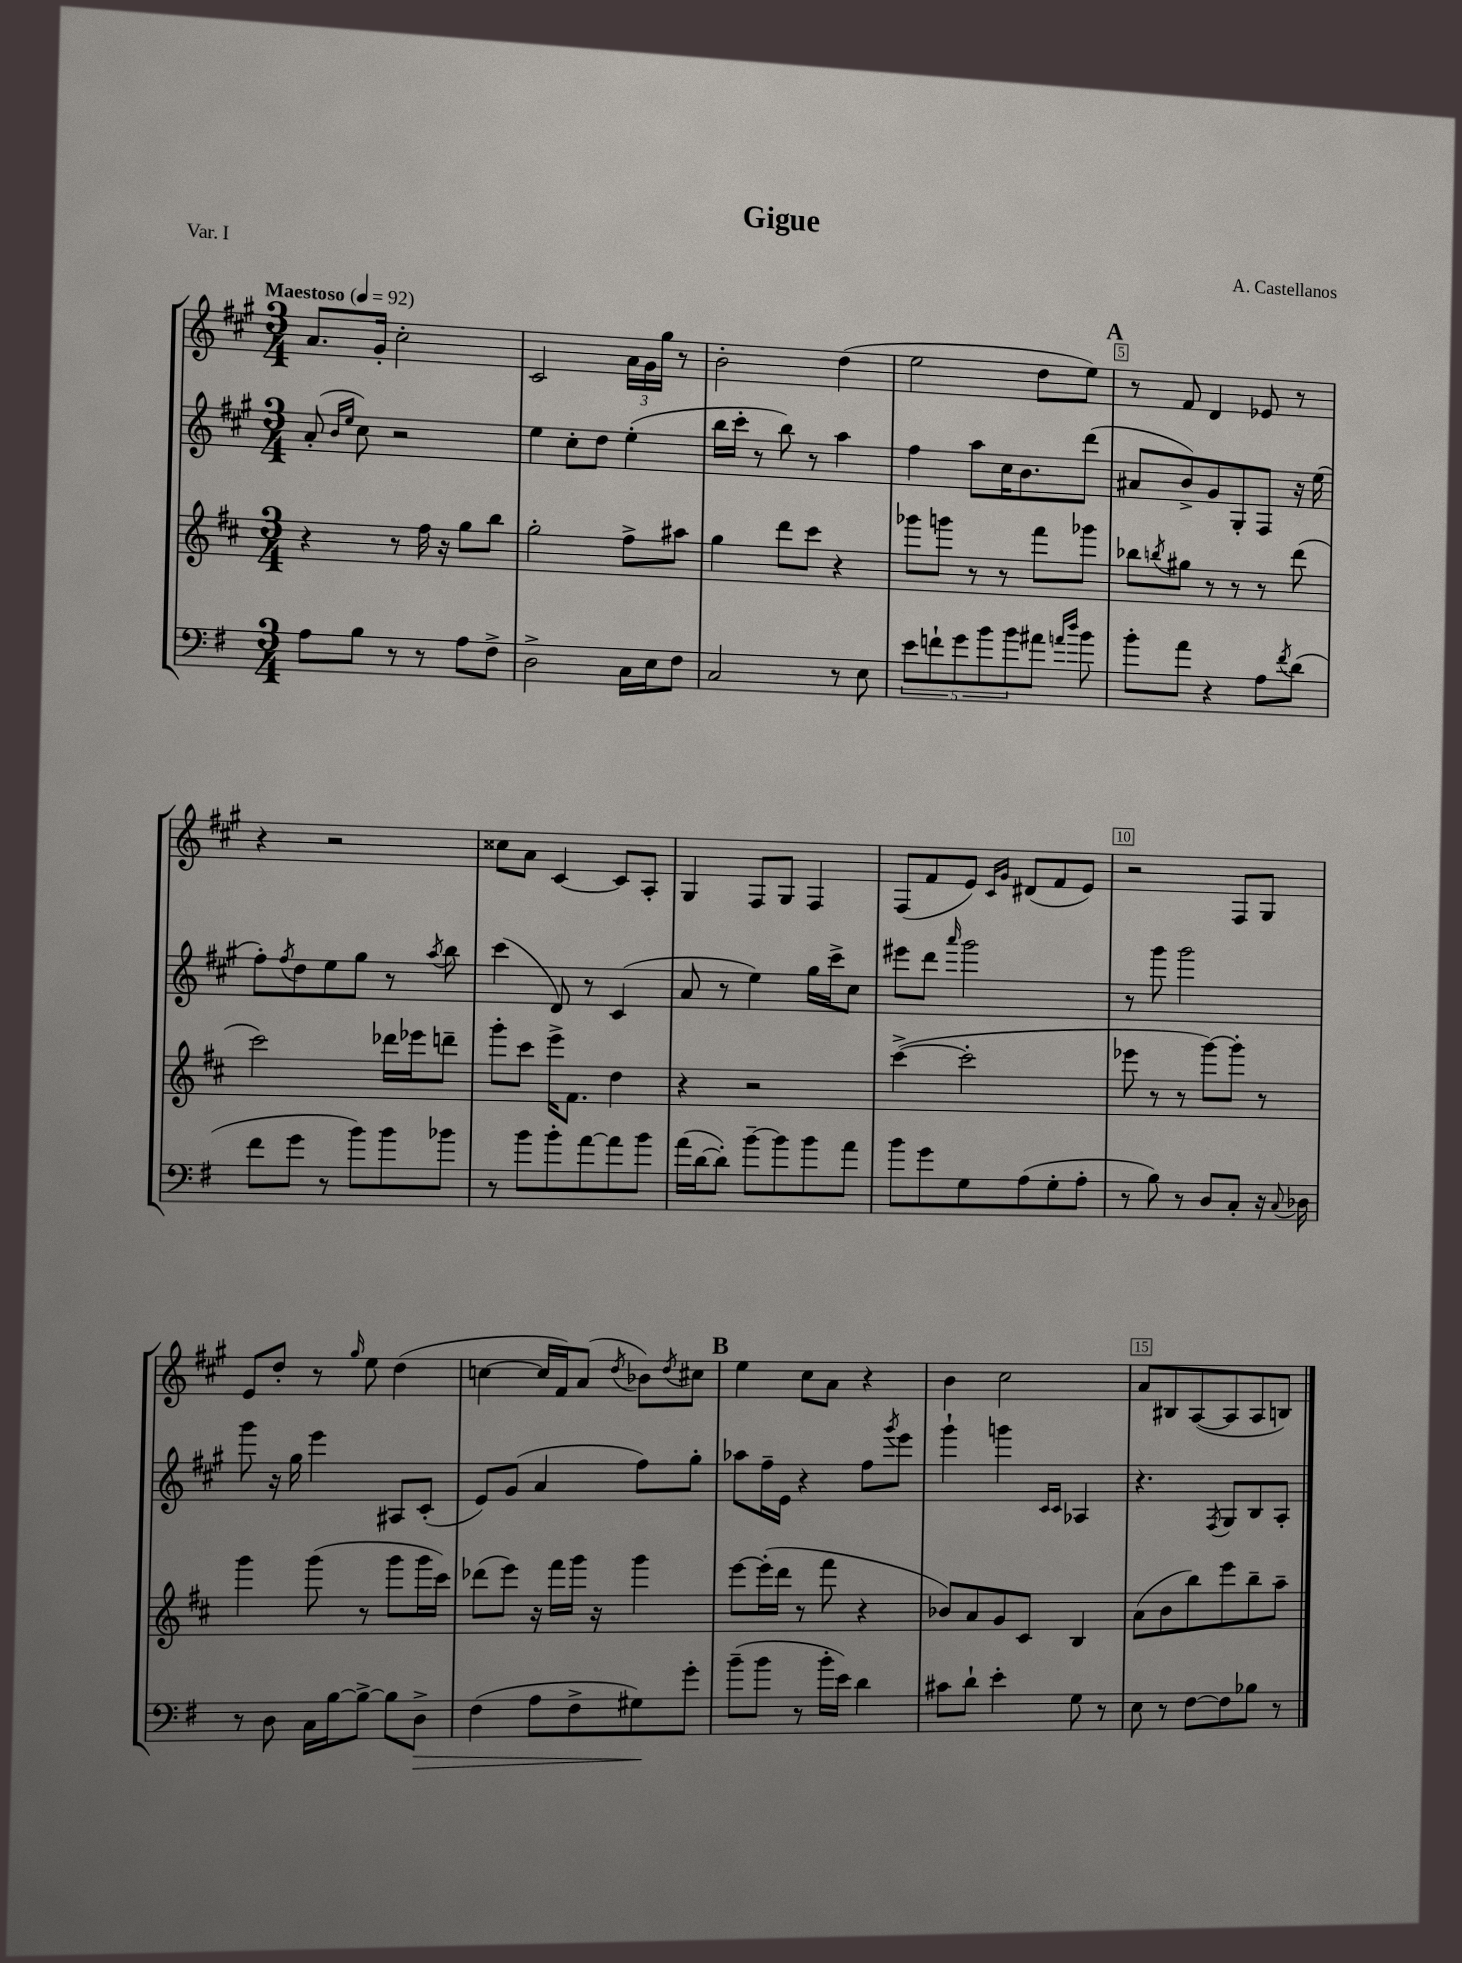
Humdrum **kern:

**kern	**dynam	**kern	**kern	**kern
*part4	*part4	*part3	*part2	*part1
*staff4	*staff4	*staff3	*staff2	*staff1
*clefF4	*	*clefG2	*clefG2	*clefG2
*k[f#]	*	*k[f#c#]	*k[f#c#g#]	*k[f#c#g#]
*M3/4	*	*M3/4	*M3/4	*M3/4
*MM92	*	*MM92	*MM92	*MM92
=1	=1	=1	=1	=1
!	!	!	!	!LO:TX:a:B:t=Maestoso
8A\L	.	4r	(8a'/	8.a/L
.	.	.	16qqb/LL	.
.	.	.	16qqee/JJ	.
8B\J	.	.	8cc#\)	.
.	.	.	.	16g#'/Jk
8r	.	8r	2r	2cc#'\
8r	.	16ff#\	.	.
.	.	16r	.	.
8A\L	.	8gg\L	.	.
8F#^\J	.	8bb\J	.	.
=2	=2	=2	=2	=2
2D^\	.	2gg'\	4ee\	2c#/
.	.	.	8cc#'\L	.
.	.	.	8dd\J	.
16C\LL	.	8ff#^\L	(4ee'\	24a\LL
.	.	.	.	24g#\
16E\J	.	.	.	.
.	.	.	.	24gg#\JJ
8F#\J	.	8aa#X\J	.	8r
=3	=3	=3	=3	=3
2C/	.	4gg\	16bb\LL	2b'\
.	.	.	16ccc#'\JJ	.
.	.	.	8r	.
.	.	8ddd\L	8bb\)	.
.	.	8ccc#\J	8r	.
8r	.	4r	4aa\	(4dd\
8E\	.	.	.	.
=4	=4	=4	=4	=4
10e\L	.	8ggg-X\L	4ff#\	2ee\
10fn`\	.	.	.	.
.	.	8gggn\J	.	.
10g\	.	.	.	.
.	.	8r	8aa\L	.
10b\	.	.	.	.
.	.	8r	16cc#\K	.
10b\	.	.	.	.
.	.	.	8.b\	.
8a#X\J	.	8fff#\L	.	8dd\L
16qqan/LL	.	.	.	.
16qqdd/JJ	.	.	.	.
8b\	.	8ggg-X\J	(8ddd\J	8ee\J)
!!LO:REH:place=s1:t=A
=5	=5	=5	=5	=5
8b'\L	.	8bb-X\L	8a#X/L	8r
.	.	8qbbn/	.	.
8a\J	.	8gg#X\J	8b^/)	8f#/
4r	.	8r	8g#/	4d/
.	.	8r	8G#'/	.
8A\L	.	8r	8F#/J	8e-X/
8qf#/	.	.	.	.
(8d\J	.	(8ddd\	16r	8r
.	.	.	(16ee\	.
!!LO:LB:g=z
=6	=6	=6	=6	=6
8f#\L	.	2ccc#\)	8ff#'\L)	4r
.	.	.	8qff#/	.
8g\J	.	.	8dd\	.
8r	.	.	8ee\	2r
8b\L)	.	.	8gg#\J	.
8b\	.	16ddd-X\LL	8r	.
.	.	16eee-X\J	.	.
.	.	.	8qaa/	.
8b-X\J	.	8dddn~\J	8bb\	.
=7	=7	=7	=7	=7
8r	.	8ggg'\L	(4ccc#\	8cc##X\L
8b\L	.	8ccc#\J	.	8a\J
8b'\	.	16eee^\KL	8d/)	[4c#/
.	.	8.f#\J	.	.
[8a\	.	.	8r	.
8a\]	.	4dd\	(4c#/	8c#/L]
8b\J	.	.	.	8A'/J
=8	=8	=8	=8	=8
(16a\LL	.	4r	8a/	4G#/
[16d\J	.	.	.	.
8d'\J])	.	.	8r	.
[8b~\L	.	2r	4ee\)	8F#/L
8b\]	.	.	.	8G#/J
8b\	.	.	16gg#\LL	4F#/
.	.	.	16ccc#^\J	.
8a\J	.	.	8cc#\J	.
=9	=9	=9	=9	=9
8b\L	.	([4ccc#^\	8eee#X\L	(8F#/L
8g\	.	.	8ddd\J	8f#/
.	.	.	16qqaaa/	.
8G\	.	2ccc#'\]	2ggg#\	8e/J)
.	.	.	.	16qqc#/LL
.	.	.	.	16qqg#/JJ
(8A\	.	.	.	(8d#X/L
8G'\	.	.	.	8f#/
8A'\J	.	.	.	8e/J)
=10	=10	=10	=10	=10
8r	.	8eee-X\	8r	2r
8B\)	.	8r	8ggg#\	.
8r	.	8r	2ggg#\	.
8D/L	.	[8ggg\L)	.	.
8C'/J	.	8ggg'\J]	.	8F#/L
16r	.	8r	.	8G#/J
8qqC/	.	.	.	.
16D-X\	.	.	.	.
!!LO:LB:g=z
=11	=11	=11	=11	=11
8r	.	4ggg\	8ggg#\	8e/L
8D\	.	.	16r	8dd'/J
.	.	.	16gg#\	.
16C\LL	.	(8ggg\	4eee\	8r
[16B\J	.	.	.	.
.	.	.	.	16qqgg#/
8B^\J_	.	8r	.	8ee\
8B\L]	.	8ggg\L	8A#X/L	(4dd\
!	!LO:HP:b	!	!	!
8D^\J	>	16ggg\L	(8c#'/J	.
.	.	16ccc#\JJ)	.	.
=12	=12	=12	=12	=12
(4F#\	.	(8ddd-X\L	8e/L)	[4ccn\
.	.	8eee\J)	(8g#/J	.
8A\L	.	16r	4a/	16cc/LL]
.	.	16fff#\LL	.	16f#/J)
8F#^\	.	16ggg\JJ	.	(8a/J
.	.	16r	.	.
.	.	.	.	8qdd/
8G#X\)	.	4ggg\	8ff#\L)	8b-X\L)
.	.	.	.	8qdd/
8g'\J	]	.	8gg#'\J	8cc#X\J
!!LO:REH:place=s1:t=B
=13	=13	=13	=13	=13
(8b~\L	.	[8eee\L	8aa-X\L	4ee\
8b\J	.	(16eee'\L]	16ff#~\L	.
.	.	16ddd\JJ	16e\JJ	.
8r	.	8r	4r	8cc#\L
16b'\LL	.	8fff#\	.	8a\J
16e\JJ)	.	.	.	.
4d\	.	4r	8ff#\L	4r
.	.	.	8qggg#/	.
.	.	.	8eee\J	.
=14	=14	=14	=14	=14
8c#X\L	.	8b-X/L)	4ggg#`\	4b\
8d`\J	.	8a/	.	.
4e'\	.	8g/	4gggn\	2cc#\
.	.	8c#/J	.	.
.	.	.	16qqc#/LL	.
.	.	.	16qqc#/JJ	.
8G\	.	4B/	4A-X/	.
8r	.	.	.	.
=15	=15	=15	=15	=15
8E\	.	(8a\L	4.r	8a/L
8r	.	8b\	.	8B#X/
[8F#\L	.	8bb\)	.	([8A/
.	.	.	8qF#/	.
8F#\]	.	8eee\	8G#/L	8A/]
8B-X\J	.	8bb~\	8B/	8A/
8r	.	8aa~\J	8A'/J	8Bn/J)
==	==	==	==	==
*-	*-	*-	*-	*-
